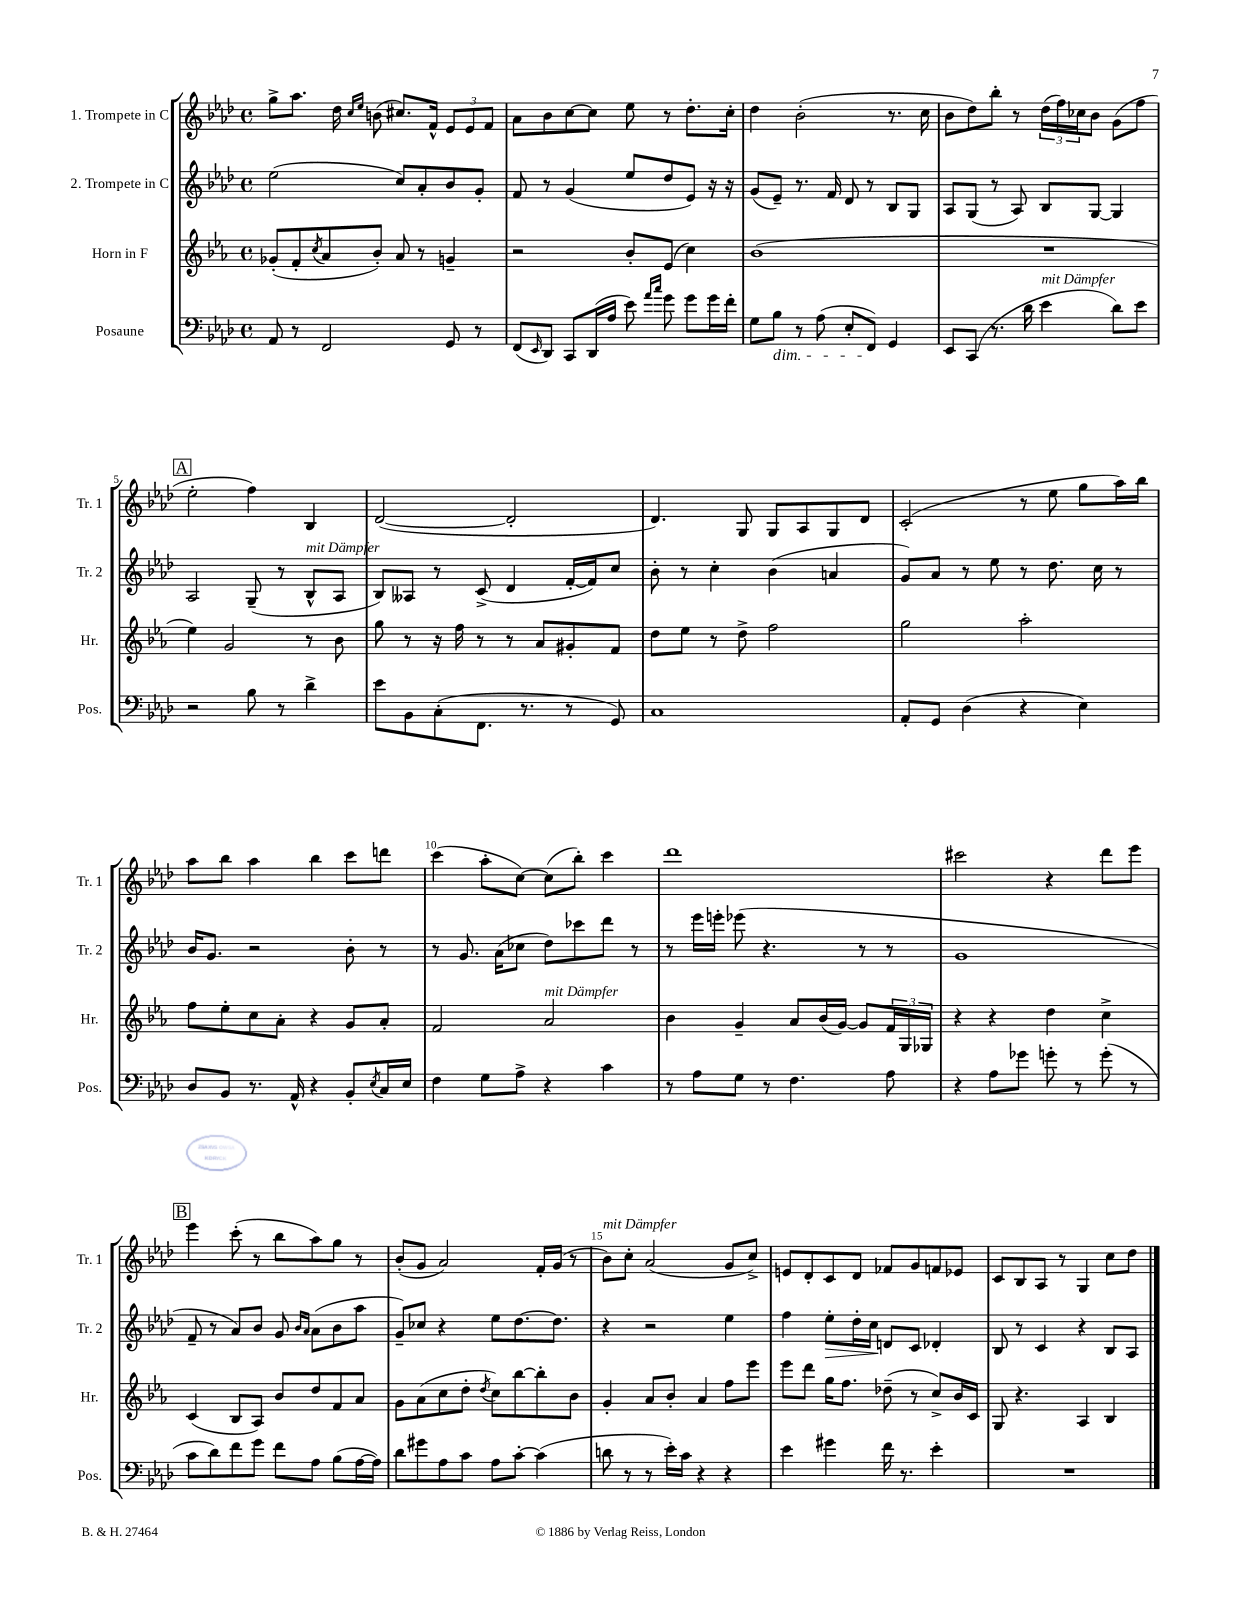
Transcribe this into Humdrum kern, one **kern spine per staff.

**kern	**kern	**kern	**dynam	**kern
*part4	*part3	*part2	*part2	*part1
*staff4	*staff3	*staff2	*staff2	*staff1
*I"Posaune	*I"Horn in F	*I"2. Trompete in C	*	*I"1. Trompete in C
*I'Pos.	*I'Hr.	*I'Tr. 2	*	*I'Tr. 1
*clefF4	*clefG2	*clefG2	*	*clefG2
*k[b-e-a-d-]	*k[b-e-a-]	*k[b-e-a-d-]	*	*k[b-e-a-d-]
*M4/4	*M4/4	*M4/4	*	*M4/4
*met(c)	*met(c)	*met(c)	*	*met(c)
=1	=1	=1	=1	=1
8AA-/	(8g-X'/L	(2ee-\	.	8gg^\L
8r	8f'/	.	.	8.aa-\J
.	8qcc/	.	.	.
2FF/	8a-/	.	.	.
.	.	.	.	16dd-\
.	.	.	.	16qqcc/LL
.	.	.	.	16qqee-/JJ
.	8b-'/J)	.	.	(8bn\
.	8a-/	8cc/L)	.	8.cc#X/L)
.	8r	8a-'/	.	.
.	.	.	.	16f^^/Jk
8GG/	4gn~/	8b-/	.	12e-/L
.	.	.	.	12e-/
8r	.	8g'/J	.	.
.	.	.	.	12f/J
=2	=2	=2	=2	=2
(8FF/L	2r	8f/	.	8a-\L
16qqEE-/	.	.	.	.
8DD-/J)	.	8r	.	8b-\
8CC/L	.	(4g/	.	[8cc\
(16DD-/L	.	.	.	8cc\J]
16A-/JJ	.	.	.	.
8e-\)	8b-'/L	8ee-/L	.	8ee-\
16qqa-/LL	.	.	.	.
16qqcc/JJ	.	.	.	.
8g\	(8e-/J	8dd-/	.	8r
8g\L	4cc\)	8e-/J)	.	8.dd-'\L
16g\L	.	16r	.	.
16f'\JJ	.	16r	.	16cc'\Jk
=3	=3	=3	=3	=3
8G\L	(1b-	(8g/L	.	4dd-\
!LO:TX:b:i:t=dim.	!	!	!	!
8B-\J	.	8e-~/J)	.	.
8r	.	8.r	.	(2b-'\
(8A-\	.	.	.	.
.	.	16f/	.	.
8E-'/L	.	8d-/	.	.
8FF/J)	.	8r	.	.
4GG/	.	8B-/L	.	8.r
.	.	8G/J	.	.
.	.	.	.	16cc\
=4	=4	=4	=4	=4
8EE-/L	1r	8A-/L	.	8b-\L
(8CC/J	.	(8G/J	.	8dd-\)
8.r	.	8r	.	8bb-'\J
.	.	8A-/)	.	8r
16d-\	.	.	.	.
!LO:TX:a:i:t=mit Dämpfer	!	!	!	!
4e-\	.	8B-/L	.	(24dd-\LL
.	.	.	.	24ff\)
.	.	.	.	24cc-X\J
.	.	[8G/J	.	8b-\J
8d-\L)	.	4G/]	.	(8g\L
8e-\J	.	.	.	8ff\J
!!LO:LB:g=z
!!LO:REH:place=s1:t=A
=5	=5	=5	=5	=5
2r	4ee-\)	2A-/	.	2ee-'\
.	2g/	.	.	.
8B-\	.	(8G~/	.	4ff\)
8r	.	8r	.	.
!	!	!LO:TX:a:i:t=mit Dämpfer	!	!
4d-^\	8r	8B-^^/L	.	4B-/
.	8b-\	8A-/J	.	.
=6	=6	=6	=6	=6
8e-\L	8gg\	8B-/L)	.	([2d-/
8BB-\	8r	8A--X/J	.	.
(8C'\	16r	8r	.	.
.	16ff\	.	.	.
8.FF\J	8r	(8c^/	.	.
.	8r	4d-/	.	2d-'/]
8.r	.	.	.	.
.	8a-/L	.	.	.
8r	8g#X'/	[16f'/LL	.	.
.	.	16f/J])	.	.
8GG/)	8f/J	8cc/J	.	.
=7	=7	=7	=7	=7
1C	8dd\L	8b-'\	.	4.d-/)
.	8ee-\J	8r	.	.
.	8r	4cc'\	.	.
.	8dd^\	.	.	8G/
.	2ff\	(4b-\	.	8G/L
.	.	.	.	8A-/
.	.	4an/	.	8G/
.	.	.	.	8d-/J
=8	=8	=8	=8	=8
8AA-'/L	2gg\	8g/L)	.	(2c'/
8GG/J	.	8a-/J	.	.
(4D-\	.	8r	.	.
.	.	8ee-\	.	.
4r	2aa-'\	8r	.	8r
.	.	8.dd-\	.	8ee-\
4E-\)	.	.	.	8gg\L
.	.	16cc\	.	.
.	.	8r	.	16aa-\L)
.	.	.	.	16bb-\JJ
!!LO:LB:g=z
=9	=9	=9	=9	=9
8D-/L	8ff\L	16b-/KL	.	8aa-\L
.	.	8.g/J	.	.
8BB-/J	8ee-'\	.	.	8bb-\J
8.r	8cc\	2r	.	4aa-\
.	8a-'\J	.	.	.
16AA-^^/	.	.	.	.
4r	4r	.	.	4bb-\
8BB-'/L	8g/L	8b-'\	.	8ccc\L
8qE-/	.	.	.	.
16C/L	8a-'/J	8r	.	8dddn\J
16E-/JJ	.	.	.	.
=10	=10	=10	=10	=10
4F\	2f/	8r	.	(4ccc\
.	.	8.g/	.	.
8G\L	.	.	.	8aa-'\L
.	.	(16a-\KL	.	.
8A-^\J	.	8cc-X\J	.	[8cc\J)
!	!LO:TX:a:i:t=mit Dämpfer	!	!	!
4r	2a-/	8dd-\L)	.	(8cc\L]
.	.	8ccc-X\	.	8bb-'\J)
4c\	.	8ddd-\J	.	4ccc\
.	.	8r	.	.
=11	=11	=11	=11	=11
8r	4b-\	8r	.	1ddd-
8A-\L	.	16eee-\LL	.	.
.	.	16eeen'\JJ	.	.
8G\J	4g~/	(8eee-X\	.	.
8r	.	4.r	.	.
4.F\	8a-/L	.	.	.
.	(16b-/L	.	.	.
.	[16g/JJ)	.	.	.
.	8g/L]	8r	.	.
8A-\	24f/L	8r	.	.
.	24G/	.	.	.
.	24G-X/JJ	.	.	.
=12	=12	=12	=12	=12
4r	4r	1g	.	2ccc#X\
8A-\L	4r	.	.	.
8g-X\J	.	.	.	.
8gn'\	4dd\	.	.	4r
8r	.	.	.	.
(8g'\	4cc^\	.	.	8ddd-\L
8r	.	.	.	8eee-\J
!!LO:LB:g=z
!!LO:REH:place=s1:t=B
=13	=13	=13	=13	=13
8c\L	(4c/	8f~/	.	4eee-\
8d-\)	.	8r	.	.
8f\	8B-/L	8a-/L)	.	(8ccc'\
8g\J	8A-/J)	8b-/J	.	8r
8f\L	8b-/L	8g/	.	8bb-\L
.	.	16qqb-/LL	.	.
.	.	16qqa-/JJ	.	.
8A-\J	8dd/	(8a-\L	.	8aa-\)
(8B-\L	8f/	8b-\	.	8gg\J
[16A-\L	8a-/J	8aa-\J	.	8r
16A-\JJ])	.	.	.	.
=14	=14	=14	=14	=14
8d-\L	8g\L	8g~/L)	.	(8b-'/L
8g#X\	(8a-\	8cc-X/J	.	8g/J
8A-\	8cc\	4r	.	2a-/)
8c\J	8dd'\J	.	.	.
.	8qdd/	.	.	.
8A-\L	8cc\L)	8ee-\L	.	.
[8c'\J	[8bb-\	[8.dd-\	.	.
(4c\]	8bb-'\]	.	.	16f'/LL
.	.	8.dd-\J]	.	(16g/JJ
.	8b-\J	.	.	8r
=15	=15	=15	=15	=15
!	!	!	!	!LO:TX:a:i:t=mit Dämpfer
8dn\	4g'/	4r	.	8b-\L)
8r	.	.	.	8cc'\J
8r	8a-/L	2r	.	(2a-/
16e-'\LL)	8b-'/J	.	.	.
16c\JJ	.	.	.	.
4r	4a-/	.	.	.
4r	8ff\L	4ee-\	.	8g/L
.	8eee-\J	.	.	8cc^/J)
=16	=16	=16	=16	=16
4e-\	8eee-\L	4ff\	.	8en/L
.	8ddd\J	.	.	8d-'/
!	!	!	!LO:HP:b	!
4g#X\	16gg\KL	8ee-'\L	>	8c/
.	8.ff\J	.	.	.
.	.	16dd-'\L	.	8d-/J
.	.	16cc\JJ	.	.
16f\	(8dd-X~\	8dn/L	]	8f-X/L
8.r	.	.	.	.
.	8r	8c/J	.	8g/
4e-'\	8cc^/L)	4d-X'/	.	8fn/
.	16b-/L	.	.	8e-X/J
.	16c/JJ	.	.	.
=17	=17	=17	=17	=17
1r	8G/	8B-/	.	8c/L
.	4.r	8r	.	8B-/
.	.	4c/	.	8A-/J
.	.	.	.	8r
.	4A-/	4r	.	4G/
.	4B-/	8B-/L	.	8cc\L
.	.	8A-/J	.	8dd-\J
==	==	==	==	==
*-	*-	*-	*-	*-
